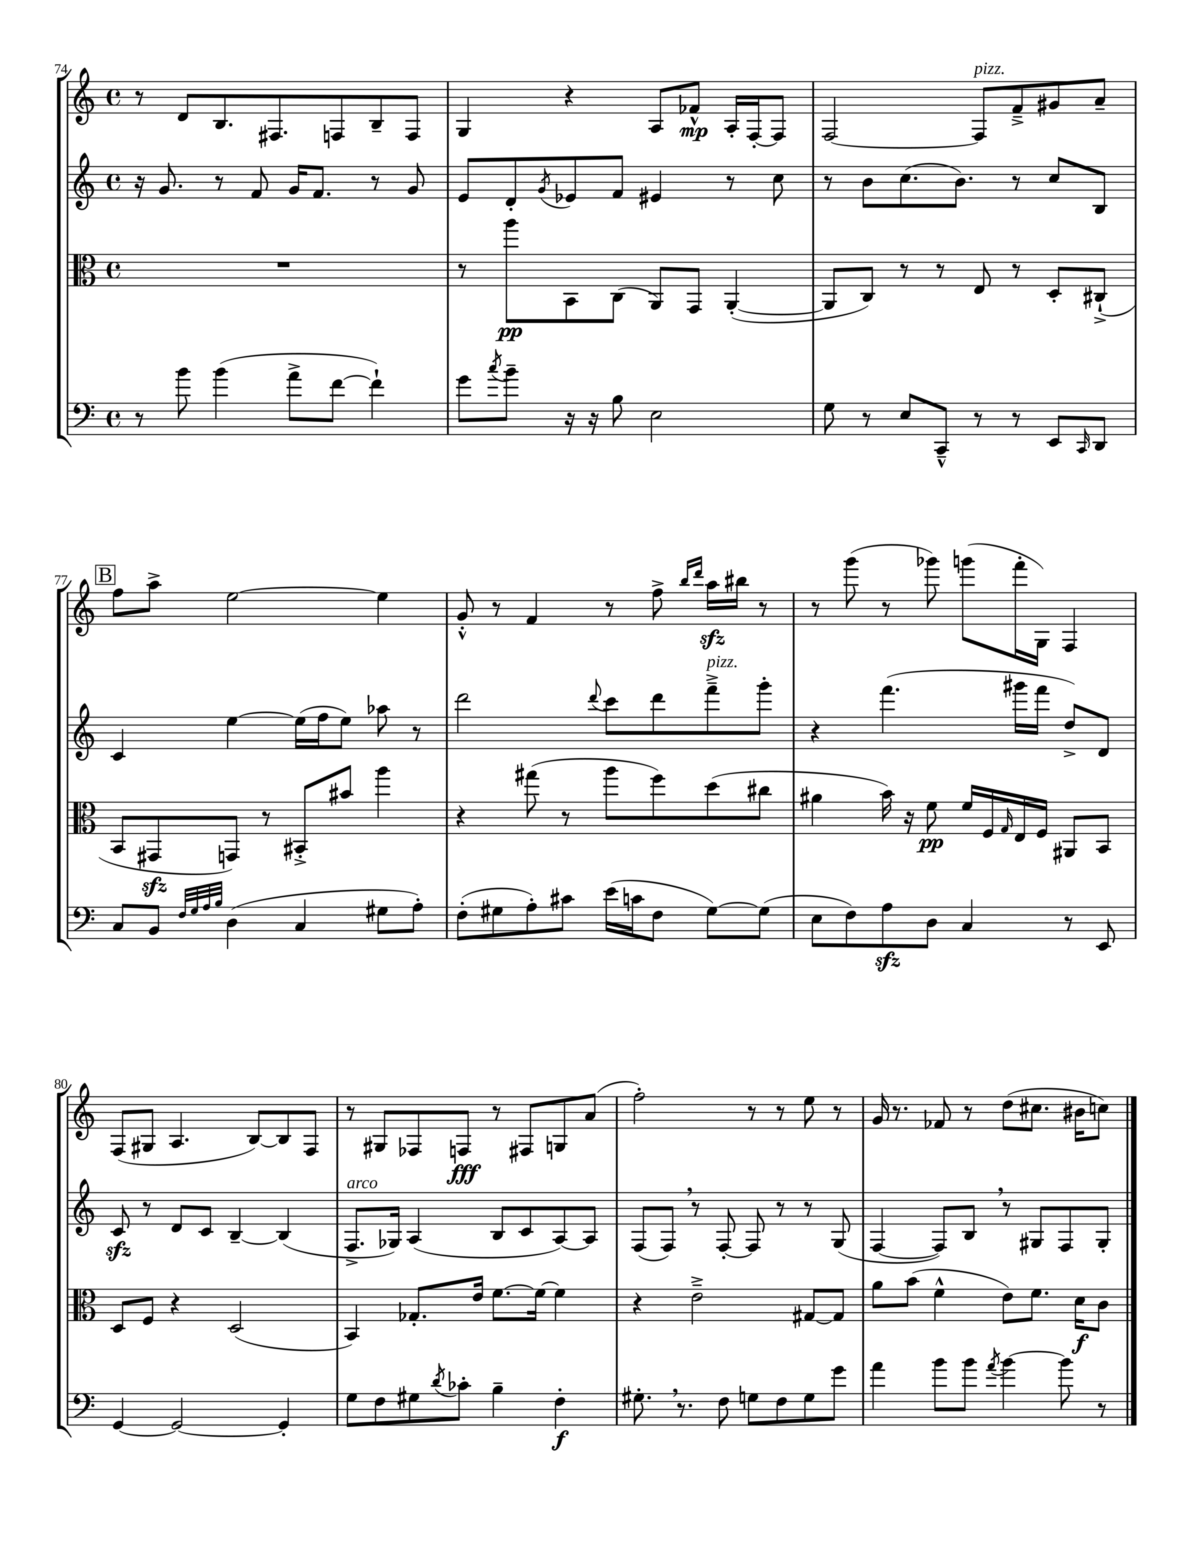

**kern	**kern	**kern	**kern
*staff4	*staff3	*staff2	*staff1
*clefF4	*clefC3	*clefG2	*clefG2
*k[]	*k[]	*k[]	*k[]
*M4/4	*M4/4	*M4/4	*M4/4
*met(c)	*met(c)	*met(c)	*met(c)
8r	1r	16r	8r
.	.	8.g	.
8b	.	.	8d
(4b	.	8r	8.B
.	.	8f	.
.	.	.	8.F#
8a^	.	16g	.
.	.	8.f	.
[8f	.	.	8F
4f`])	.	8r	8B~
.	.	8g	8F
=	=	=	=
8g	8r	8e	4G
8qcc	.	.	.
8b~	8aa	8d'	.
.	.	8qg	.
16r	8BB	8e-	4r
16r	.	.	.
8B	(8C	8f	.
2E	8AA)	4e#	8A
.	8GG	.	8f-^^
.	([4AA'	8r	16A'
.	.	.	[16F'
.	.	8cc	8F]
=	=	=	=
8G	8AA]	8r	[2F
8r	8C)	8b	.
8E	8r	(8.cc	.
8CC~^^	8r	.	.
.	.	8.b)	.
8r	8E	.	8F]
8r	8r	8r	8f~^
8EE	8D'	8cc	8g#
16qqCC	.	.	.
8DD	(8C#`^	8B	8a~
=	=	=	=
8C	8BB	4c	8ff
8BB	8GG#	.	8aa^
32qqF	.	.	.
32qqG	.	.	.
32qqA	.	.	.
32qqB	.	.	.
(4D	8GG)	[4ee	[2ee
.	8r	.	.
4C	8BB#'^	(16ee]	.
.	.	16ff	.
.	8b#	8ee)	.
8G#	4aa	8aa-	4ee]
8A')	.	8r	.
=	=	=	=
(8F'	4r	2ddd	8g'^^
8G#	.	.	8r
8A')	(8gg#	.	4f
8c#	8r	.	.
.	.	8qqddd	.
(16e	8aa	8ccc	8r
16c	.	.	.
8F	8ff)	8ddd	8ff^
.	.	.	16qqbb
.	.	.	16qqddd
[8G#)	(8dd	8fff~^	16aa
.	.	.	16bb#
(8G#]	8cc#	8ggg'	8r
=	=	=	=
8E	4a#	4r	8r
8F)	.	.	(8ggg
8A	16b)	(4.fff	8r
.	16r	.	.
8D	8f	.	8ggg-)
4C	16f	.	(8ggg
.	16F	.	.
.	16qqG	.	.
.	16E	16ggg#	16fff'
.	16F	16fff	16G)
8r	8AA#	8dd^)	4F
8EE	8BB	8d	.
=	=	=	=
[4GG	8D	8c	(8F
.	8F	8r	8G#
2GG_	4r	8d	4.A
.	.	8c	.
.	(2D	[4B~	.
.	.	.	[8B)
4GG']	.	(4B]	8B]
.	.	.	8F
=	=	=	=
8G	4BB)	8.F^	8r
8F	.	.	8G#
.	.	16G-)	.
8G#	8.G-'	(4A	8F-
8qd	.	.	.
8c-'	.	.	8F
.	16e	.	.
4B~	[8.f	8B	8r
.	.	8c	8F#
.	16f_	.	.
4F'	4f]	[8A)	8G
.	.	8A]	(8a
=	=	=	=
8.G#'	4r	(8F	2ff')
.	.	8F)	.
8.r	.	.	.
.	2e~^	8r	.
8F	.	[8F'	.
8G	.	8F]	8r
8F	.	8r	8r
8G	[8G#	8r	8ee
8g	8G#]	(8G	8r
=	=	=	=
4a	8a	[4F	16g
.	.	.	8.r
.	(8b	.	.
8b	4f^^	8F])	8f-
8b	.	8B	8r
8qa	.	.	.
[4b	8e)	8r	(8dd
.	8.f	8G#	8.cc#
8b]	.	8F	.
.	16d	.	16b#
8r	8c	8G#'	8cc)
==	==	==	==
*-	*-	*-	*-
